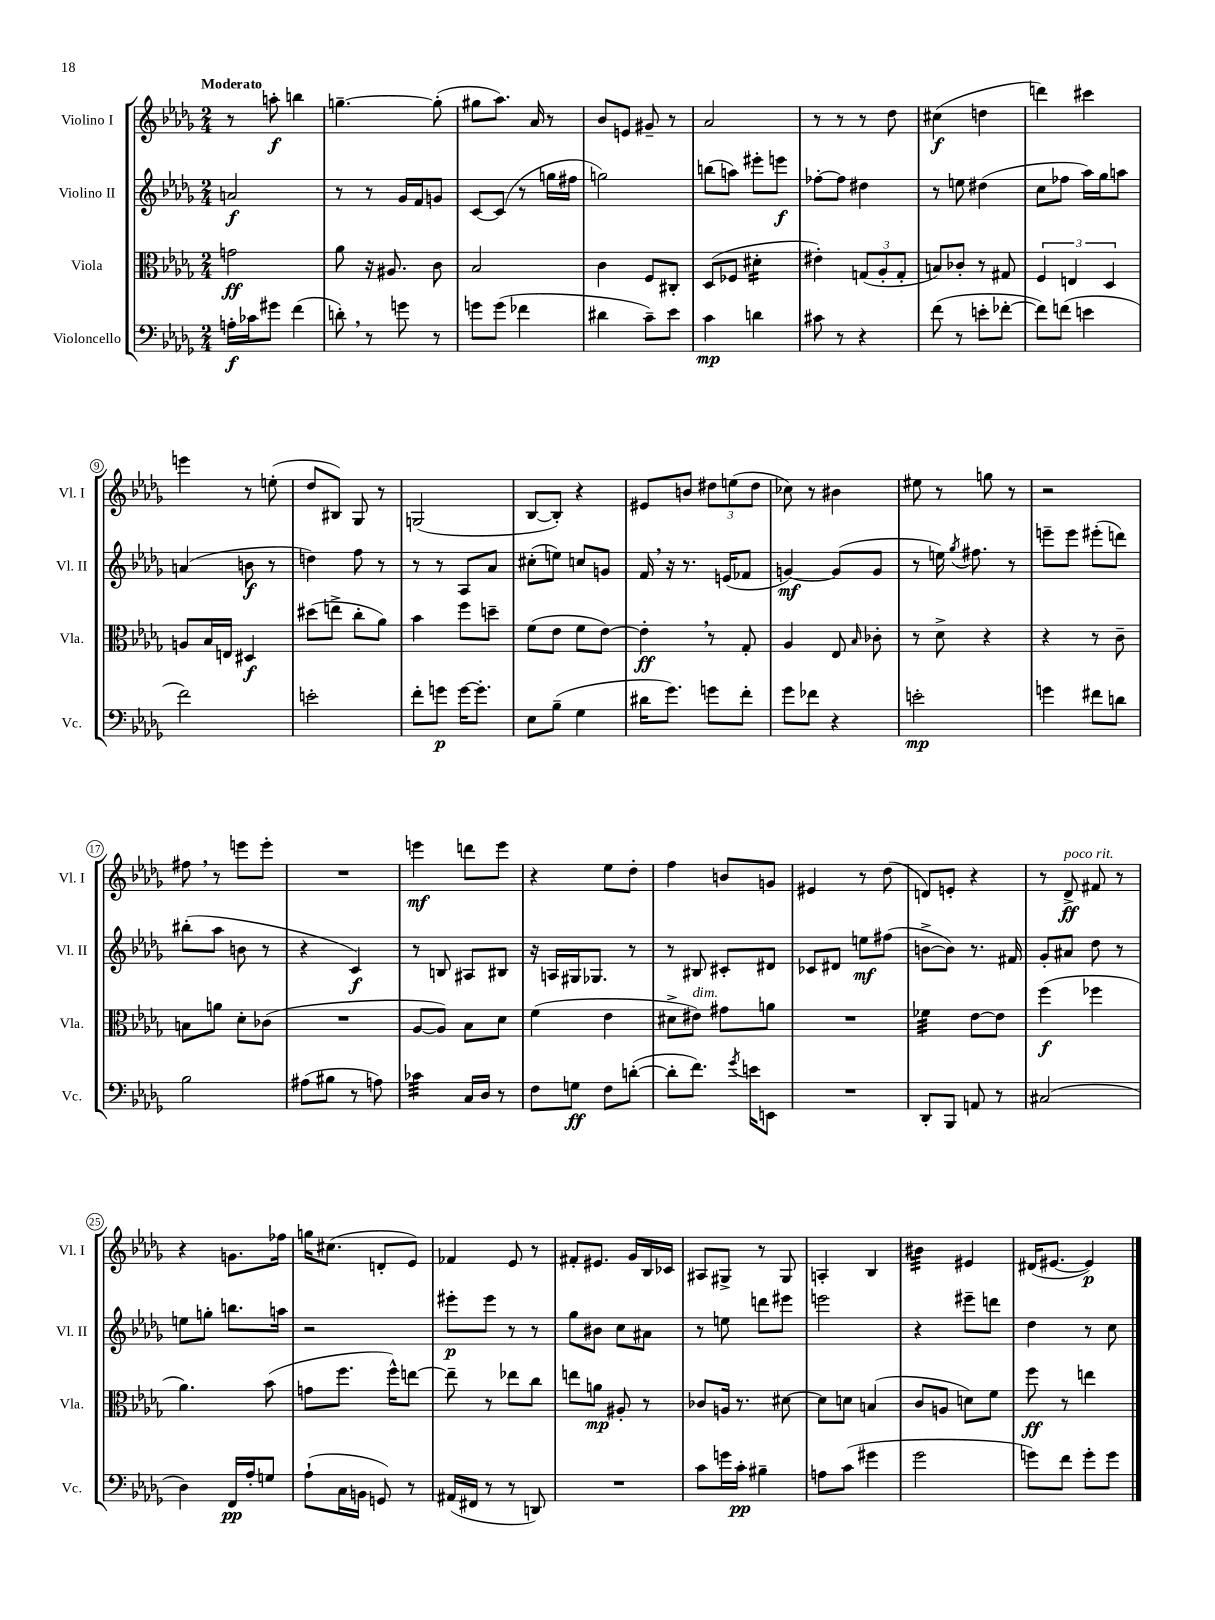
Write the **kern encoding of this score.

**kern	**kern	**kern	**kern
*staff4	*staff3	*staff2	*staff1
*clefF4	*clefC3	*clefG2	*clefG2
*k[b-e-a-d-g-]	*k[b-e-a-d-g-]	*k[b-e-a-d-g-]	*k[b-e-a-d-g-]
*M2/4	*M2/4	*M2/4	*M2/4
16A'\LL	2g\	2a/	8r
16c-\J	.	.	.
8g#\J	.	.	8aa'\
(4f\	.	.	4bb\
=	=	=	=
8d'\)	8a-\	8r	[4.gg~\
8r	16r	8r	.
.	8.A#/	.	.
8g\	.	16g-/LL	.
.	.	16f/J	.
8r	8c\	8g/J	(8gg'\]
=	=	=	=
8g\L	2B-/	[8c/L	8gg#\L
(8g\J	.	(8c/]J	8.aa-\J)
4f-\	.	8r	.
.	.	.	16a-/
.	.	16gg\LL	8r
.	.	16ff#\JJ	.
=	=	=	=
4d#\	4c\	2gg\)	8b-/L
.	.	.	8e/J
8c~\L)	8F/L	.	8g#~/
8e-\J	8C#'/J	.	8r
=	=	=	=
4c\	(8D-/L	(8bb\L	2a-/
.	8F-/J	8aa\J)	.
4d\	4d#'\	8eee#'\L	.
.	.	8eee\J	.
=	=	=	=
8c#\	4e#'\)	[8ff-'\L	8r
8r	.	8ff-\]J	8r
4r	(12G/L	4dd#\	8r
.	12A-'/	.	.
.	.	.	8dd-\
.	12G'/J	.	.
=	=	=	=
(8f\	8B/L)	8r	(4cc#\
8r	8c-'/J	8ee\	.
8e'\L	8r	(4dd#\	4dd\
[8f-'\J	8G#/	.	.
=	=	=	=
8f-\]L)	6F/	8cc\L	4ddd\)
(8f\J	.	8ff-\J	.
.	6E/	.	.
4e\	.	16aa-\LL)	4ccc#\
.	.	16gg-\J	.
.	6D-/	.	.
.	.	8aa\J	.
=	=	=	=
2f\)	8A/L	(4a/	4eee\
.	16B-/L	.	.
.	16E/JJ	.	.
.	4D#/	8b\	8r
.	.	8r	(8ee'\
=	=	=	=
2e'\	(8dd#\L	4dd\)	8dd-/L
.	8ee^\J	.	8B#/J)
.	8cc'\L	8ff\	8G-/
.	8a-\J)	8r	8r
=	=	=	=
8f'\L	4b-\	8r	(2G/
8g\J	.	8r	.
[16g\LK	8ff\L	8A-/L	.
8.g'\]J	.	.	.
.	8dd~\J	8a-/J	.
=	=	=	=
8E-\L	(8f\L	(8cc#'\L	[8B-/L
(8B-~\J	8e-\J	8ee\J)	8B-'/]J)
4G-\	8f\L	8cc/L	4r
.	[8e-\J)	8g/J	.
=	=	=	=
16d#\LK	4e-'\]	16f/	8e#/L
8.g-\J)	.	16r	.
.	.	8.r	8b/J
8g\L	8r	.	12dd#\L
.	.	(16e/LK	.
.	.	.	(12ee\
8f'\J	8G-'/	8f-/J	.
.	.	.	12dd#\J
=	=	=	=
8g-\L	4A-/	[4g/)	8cc-\)
8f-\J	.	.	8r
4r	8E-/	(8g/]L	4b#\
.	16qqB-/	.	.
.	8c-'\	8g/J	.
=	=	=	=
2e'\	8r	8r	8ee#\
.	8d-^\	16ee\)	8r
.	.	8qgg-/	.
.	.	8.ff#\	.
.	4r	.	8gg\
.	.	8r	8r
=	=	=	=
4g\	4r	8eee~\L	2r
.	.	8eee\J	.
8f#\L	8r	(8eee#'\L	.
8d\J	8c~\	8ddd\J)	.
=	=	=	=
2B-\	8B\L	(8bb#'\L	8ff#\
.	8a\J	8aa-\J	8r
.	8d-'\L	8b\	8eee\L
.	(8c-\J	8r	8eee'\J
=	=	=	=
(8A#\L	2r	4r	2r
8B#\J	.	.	.
8r	.	4c/)	.
8A\)	.	.	.
=	=	=	=
4c-\	[8A-/L	8r	4eee\
.	8A-/]J)	8B/	.
16C/LL	8B-\L	8A#/L	8ddd\L
16D-/JJ	.	.	.
8r	8d-\J	8B#/J	8eee\J
=	=	=	=
8F\L	(4f\	16r	4r
.	.	16A/LL	.
8G\J	.	16G#/J	.
.	.	8.G-/J	.
8F\L	4e-\	.	8ee-\L
([8d'\J	.	8r	8dd-'\J
=	=	=	=
8d'\]L	8d#^\L	8r	4ff\
8.f\J)	8e#\J)	8B#/	.
.	8g#\L	8c#'/L	8b/L
8qg-/	.	.	.
16e\LK	.	.	.
8EE\J	8a\J	8d#/J	8g/J
=	=	=	=
2r	2r	8c-/L	4e#/
.	.	8d#/J	.
.	.	8ee\L	8r
.	.	(8ff#\J	(8dd-\
=	=	=	=
8DD-'/L	4f-\	[8b^\L	8d/L)
8BBB-/J	.	8b\]J)	8e'/J
8AA/	[8e-\L	8.r	4r
8r	8e-\]J	.	.
.	.	16f#/	.
=	=	=	=
(2C#/	(4ff\	8g-'/L	8r
.	.	8a#/J	8d-^/
.	4ff-\	8dd-\	8f#/
.	.	8r	8r
=	=	=	=
4D-\)	4.a-\)	8ee\L	4r
.	.	8gg'\J	.
16FF/LL	.	8.bb\L	8.g\L
16A-'/J	.	.	.
8G/J	(8b-\	.	.
.	.	16aa\Jk	16ff-\Jk
=	=	=	=
(8A-`\L	8g\L	2r	16gg\LK
.	.	.	(8.cc#\J
16C\L	8.ff\J	.	.
16BB\JJ	.	.	.
8GG/)	.	.	8d'/L
.	16ff^^\LK)	.	.
8r	[8ee\J	.	8e-/J)
=	=	=	=
(16AA#/LL	8ee~\]	8eee#'\L	4f-/
16FF#/JJ	.	.	.
8r	8r	8eee#\J	.
8r	8ee-\L	8r	8e-/
8DD/)	8cc\J	8r	8r
=	=	=	=
2r	8ee\L	8gg-\L	8f#'/L
.	8a\J	8b#\J	8.e#/J
.	8A#'/	8cc\L	.
.	.	.	16g-/LL
.	8r	8a#\J	16B-/
.	.	.	16c-/JJ
=	=	=	=
8c\L	8c-/L	8r	8A#/L
16g\L	16A/Jk	8ee\	8G#^/J
16c'\JJ	8.r	.	.
4B#~\	.	8ddd\L	8r
.	[8d#\	8eee#\J	8G#/
=	=	=	=
8A\L	8d#\]L	2eee\	4A'/
(8c\J	8d\J	.	.
4g#\	(4B/	.	4B-/
=	=	=	=
2g-\	8c/L	4r	4b#\
.	8A/J	.	.
.	8d\L)	8eee#~\L	4e#/
.	8f\J	8ddd\J	.
=	=	=	=
8g\L)	8ff\	4dd-\	(16d#/LK
.	.	.	[8.e#/J
8f\J	8r	.	.
8g'\L	4ee\	8r	4e#/])
8g\J	.	8cc\	.
==	==	==	==
*-	*-	*-	*-
